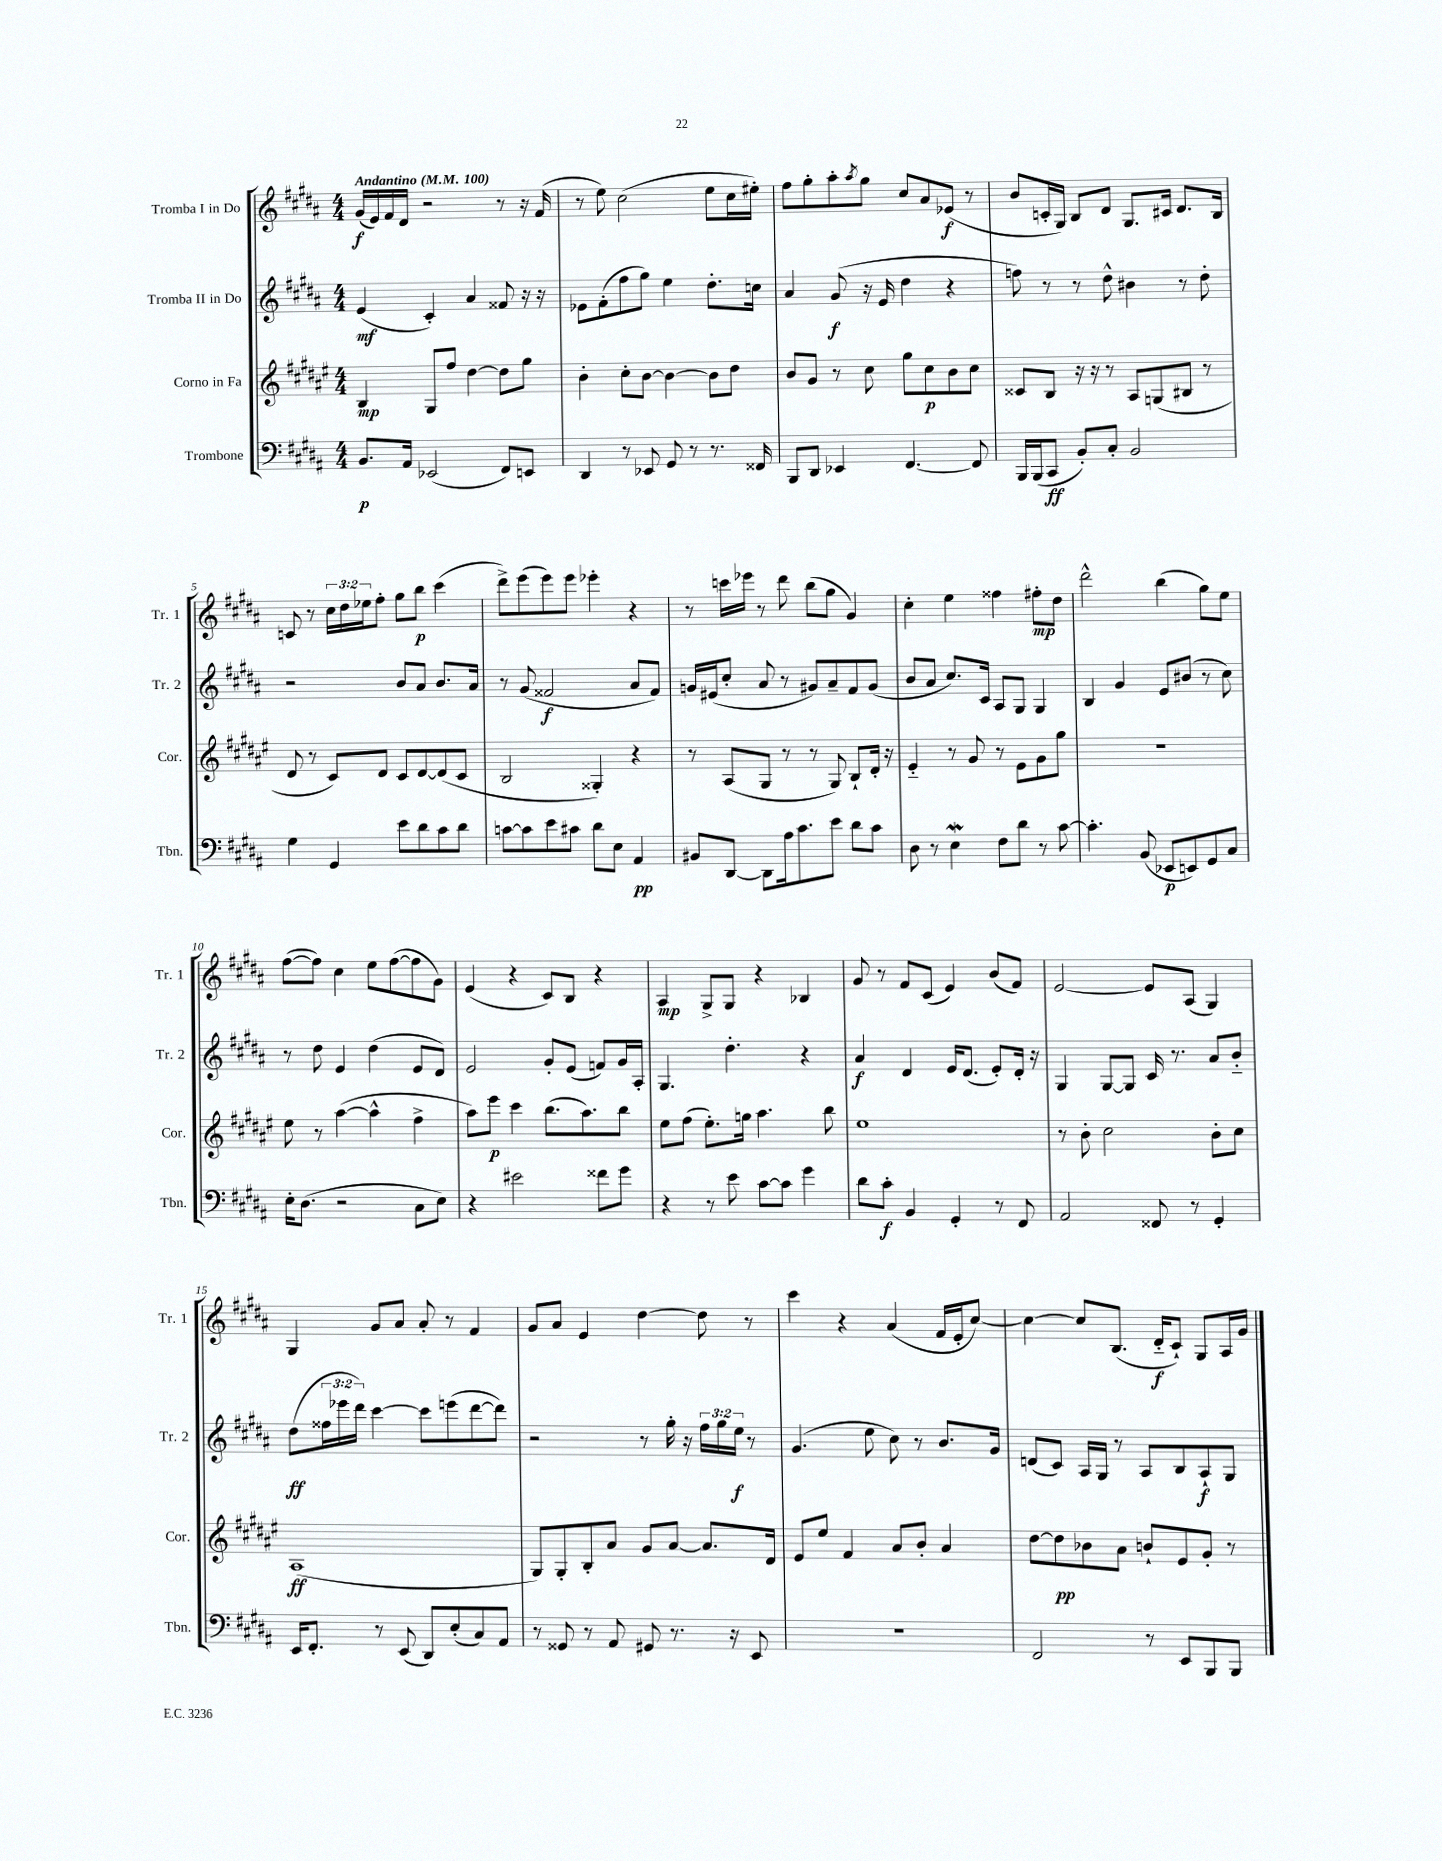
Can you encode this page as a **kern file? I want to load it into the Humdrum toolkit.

**kern	**kern	**kern	**kern
*staff4	*staff3	*staff2	*staff1
*clefF4	*clefG2	*clefG2	*clefG2
*k[f#c#g#d#a#]	*k[f#c#g#d#a#e#]	*k[f#c#g#d#a#]	*k[f#c#g#d#a#]
*M4/4	*M4/4	*M4/4	*M4/4
*MM100	*MM100	*MM100	*MM100
8.BB	4B	(4e	(16g#
.	.	.	16e)
.	.	.	16f#
16AA#	.	.	16d#
(2EE-	8G#	4c#')	2r
.	8ff#	.	.
.	[4dd#	4a#	.
8FF#)	8dd#]	8f##	8r
8EE	8gg#	16r	16r
.	.	16r	(16f#
=	=	=	=
4DD#	4b'	8e-	8r
.	.	(8f#'	8ee)
8r	8cc#'	8ff#	(2cc#
8EE-	[8b	8gg#)	.
8GG#	4b_	4ee	.
8r	.	.	.
8.r	8b]	8.dd#'	8ee
.	8dd#	.	16cc#
16FF##	.	16cc	16ee#')
=	=	=	=
8BBB	8b	4a#	8ff#
8DD#	8g#	.	8gg#'
4EE-	8r	(8g#	8aa#'
.	.	.	8qaa#
.	8cc#	16r	8gg#
.	.	16e	.
[4.FF#	8gg#	4dd#	8cc#
.	8cc#	.	8a#
.	8b	4r	(8e-
8FF#]	8cc#	.	8r
=	=	=	=
16BBB	8c##	8ff)	8b
(16BBB	.	.	.
8CC#	8B	8r	16c'
.	.	.	16G#)
8BB')	16r	8r	8B
.	16r	.	.
8C#'	8r	8dd#^^	8d#
2BB	8A#	4b#	8.G#
.	(8G	.	.
.	.	.	16c#
.	8B#	8r	8.d#
.	8r	8dd#'	.
.	.	.	16B
=	=	=	=
4G#	8d#	2r	8c
.	8r	.	8r
4GG#	8c#)	.	24cc#
.	.	.	24dd#
.	.	.	24ee-
.	8d#	.	8ff#'
8e	8c#	8b	8gg#
8d#	[8d#	8a#	8bb
8c#	(8d#]	8.b	(4ccc#
8d#	8c#	.	.
.	.	16a#	.
=	=	=	=
[8c	2B	8r	8ddd#^)
8c]	.	(8g#	(8eee
8e	.	2f##	8eee)
8c#	.	.	8eee
8d#	4G##')	.	4eee-'
8E	.	.	.
4AA#	4r	8a#	4r
.	.	8f##)	.
=	=	=	=
8BB#	8r	16g	8r
.	.	(16e#	.
[8DD#	(8A#	8cc#'	16ccc
.	.	.	16eee-
8DD#]	8G#	8a#	8r
16A#	8r	8r	8ddd#
8.c#	.	.	.
.	8r	8g#)	(8bb
8e	8G#)	8a#~	8gg#
8d#	8B`	8f#	4g#)
8c#	16d#'	(8g#	.
.	16r	.	.
=	=	=	=
8D#	4e#'~	8b	4cc#'
8r	.	8a#	.
4E	8r	8.cc#)	4ee
.	8g#	.	.
.	.	16c#	.
8F#	8r	8A#	4ff##
8d#	8e#	8G#	.
8r	8g#	4G#	8ff#'
[8c#	8gg#	.	8dd#
=	=	=	=
4.c#']	1r	4B	2ddd#^^
.	.	4g#	.
(8BB	.	.	.
8EE-	.	8e	(4bb
8EE)	.	(8b#	.
8GG#	.	8r	8gg#)
8C#	.	8cc#)	8ee
=	=	=	=
16E'	8ee#	8r	([8ff#
(8.D#	.	.	.
.	8r	8dd#	8ff#])
2r	([4aa#	4e	4cc#
.	4aa#^^]	(4dd#	8ee
.	.	.	([8ff#
8C#	4ff#^	8e	8ff#]
8E)	.	8d#)	8g#)
=	=	=	=
4r	8aa#)	2e	(4e
.	8eee#	.	.
2e#	4ccc#	.	4r
.	(8.bb	8g#'	8c#)
.	.	(8e	8B
.	8.aa#)	.	.
8f##	.	8f)	4r
8g#	8bb	16g#	.
.	.	16A#'	.
=	=	=	=
4r	8ee#	4.G#	4A#
.	(8ff#	.	.
8r	8.ee#')	.	8G#^
8e	.	4.dd#'	8G#
.	16gg	.	.
[8c#	4.aa#	.	4r
8c#]	.	.	.
4g#	.	4r	4B-
.	8bb	.	.
=	=	=	=
8d#	1ee#	4a#	8g#
8c#'	.	.	8r
4BB	.	4d#	8f#
.	.	.	(8c#
4GG#'	.	16e	4e)
.	.	(8.d#	.
8r	.	8e')	(8b
8FF#	.	16d#'	8f#)
.	.	16r	.
=	=	=	=
2AA#	8r	4G#	[2e
.	8b'	.	.
.	2cc#	[8G#	.
.	.	8G#]	.
8FF##	.	16c#	8e]
.	.	8.r	.
8r	.	.	(8A#
4GG#'	8b'	8a#	4G#)
.	8cc#	8b'~	.
=	=	=	=
16EE	(1A#	(8dd#	4G#
8.FF#'	.	.	.
.	.	24ff##	.
.	.	24eee-	.
.	.	24ddd#)	.
8r	.	[4ccc#	8g#
(8EE	.	.	8a#
8DD#)	.	8ccc#]	8a#'
(8E'	.	(8eee	8r
8C#)	.	[8ddd#	4f#
8AA#	.	8ddd#])	.
=	=	=	=
8r	8G#)	2r	8g#
8GG##	8G#'	.	8a#
8r	8B'	.	4e
8AA#	8a#	.	.
8GG#	8g#	8r	[4dd#
8.r	[8a#	16gg#'	.
.	.	16r	.
.	8.a#]	24ff#	8dd#]
.	.	24gg#	.
16r	.	.	.
.	.	24ee	.
8EE	.	8r	8r
.	16d#	.	.
=	=	=	=
1r	8e#	(4.g#	4ccc#
.	8ee#	.	.
.	4f#	.	4r
.	.	8ee	.
.	8a#	8cc#)	(4a#
.	8b'	8r	.
.	4a#	8.b	16f#
.	.	.	16e'
.	.	.	[8cc#)
.	.	16g#	.
=	=	=	=
2FF#	[8dd#	(8d	4cc#_
.	8dd#]	8c#)	.
.	8b-	16A#	8cc#]
.	.	16G#	.
.	8a#	8r	(8.B
8r	8b`	8A#	.
.	.	.	16d#'~
8EE	8e#	8B	8c#`)
8BBB	8g#'	8A#`	8G#
8BBB	8r	8G#	16A#
.	.	.	16g#
==	==	==	==
*-	*-	*-	*-
